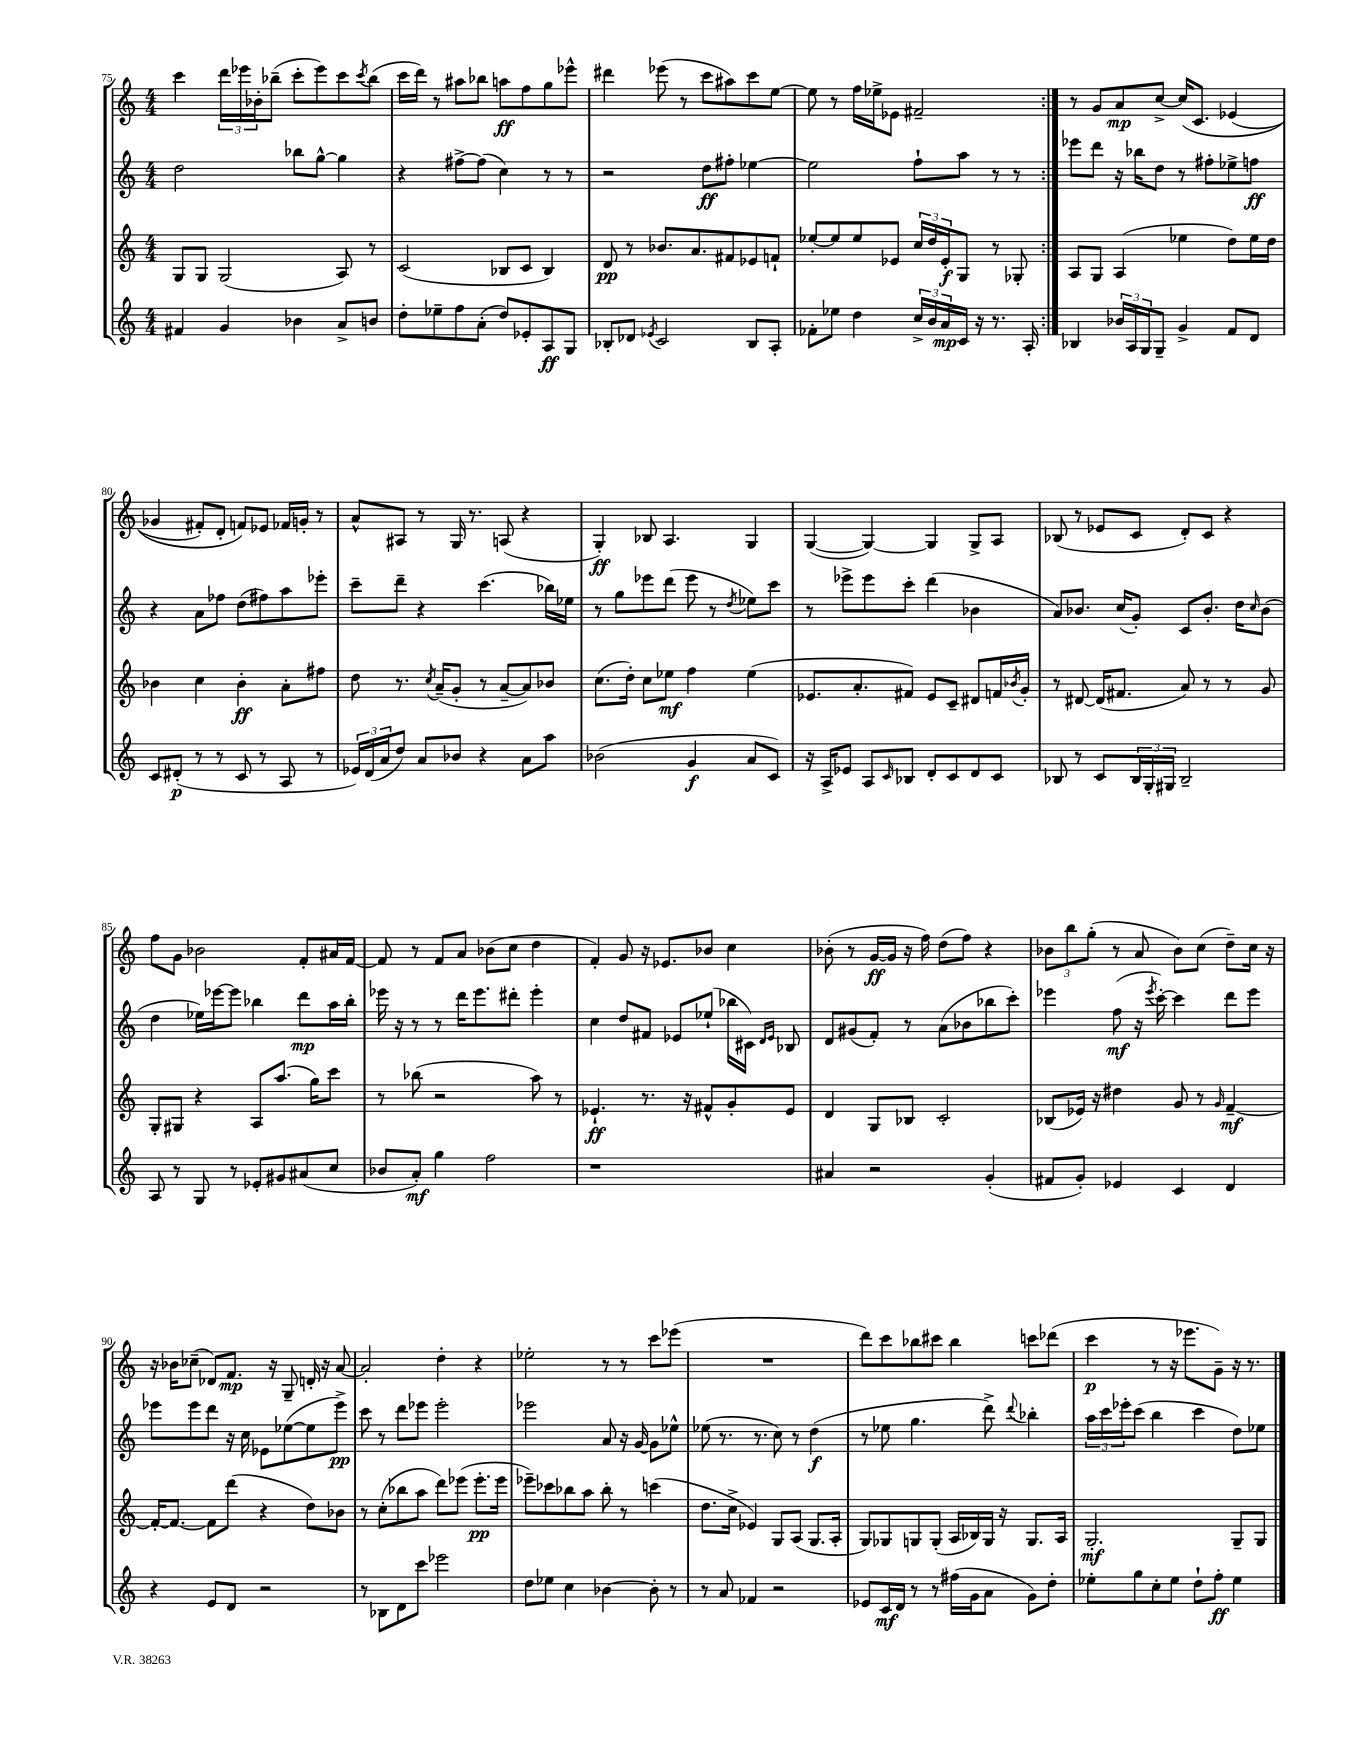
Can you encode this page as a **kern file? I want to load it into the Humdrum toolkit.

**kern	**dynam	**kern	**dynam	**kern	**dynam	**kern	**dynam
*part4	*part4	*part3	*part3	*part2	*part2	*part1	*part1
*staff4	*staff4	*staff3	*staff3	*staff2	*staff2	*staff1	*staff1
*clefG2	*	*clefG2	*	*clefG2	*	*clefG2	*
*k[]	*	*k[]	*	*k[]	*	*k[]	*
*M4/4	*	*M4/4	*	*M4/4	*	*M4/4	*
=75	=75	=75	=75	=75	=75	=75	=75
4f#X/	.	8G/L	.	2dd\	.	4ccc\	.
.	.	8G/J	.	.	.	.	.
4g/	.	(2G/	.	.	.	24ddd\LL	.
.	.	.	.	.	.	24eee-X\	.
.	.	.	.	.	.	24b-X'\J	.
.	.	.	.	.	.	(8bb-X~\J	.
4b-X\	.	.	.	8bb-X\L	.	8ccc'\L	.
.	.	.	.	[8gg^^\J	.	8eee-\)	.
8a^/L	.	8A/)	.	4gg\]	.	8ccc\	.
.	.	.	.	.	.	8qccc/	.
8bn/J	.	8r	.	.	.	(8bb-\J	.
=76	=76	=76	=76	=76	=76	=76	=76
8dd'\L	.	(2c/	.	4r	.	16ccc\LL	.
.	.	.	.	.	.	16ddd\JJ)	.
8ee-X~\	.	.	.	.	.	8r	.
8ff\	.	.	.	[8ff#X^\L	.	8aa#X\L	.
(8a'\J	.	.	.	(8ff#\J]	.	8bb-X\J	.
8dd/L)	.	8B-X/L	.	4cc\)	.	8aan\L	ff
8e-X'/	.	8c/J	.	.	.	8ff\	.
8A/	ff	4B-/)	.	8r	.	8gg\	.
8G/J	.	.	.	8r	.	8eee-X^^\J	.
=77	=77	=77	=77	=77	=77	=77	=77
8B-X'/L	.	8d/	pp	2r	.	4ddd#X\	.
8d-X/J	.	8r	.	.	.	.	.
8qe-X/	.	.	.	.	.	.	.
2c/	.	8.b-X/L	.	.	.	(8eee-X\	.
.	.	.	.	.	.	8r	.
.	.	8.a/	.	.	.	.	.
.	.	.	.	8dd\L	ff	8ccc\L	.
.	.	8f#X/	.	8ff#X'\J	.	8aa#X\)	.
8B-/L	.	8e-X/	.	[4ee-X\	.	8ccc\	.
8A'/J	.	8fn`/J	.	.	.	[8ee\J	.
=78	=78	=78	=78	=78	=78	=78	=78
8f-X'\L	.	[8ee-X'/L	.	2ee-\]	.	8ee\]	.
8ee-X\J	.	8ee-/]	.	.	.	8r	.
4dd\	.	8ee-/	.	.	.	16ff\LL	.
.	.	.	.	.	.	16ee-X^\J	.
.	.	8e-X/J	.	.	.	8e-X\J	.
24cc^/LL	.	24cc/LL	.	8ff`\L	.	2f#X~/	.
24b/	.	24dd/	.	.	.	.	.
24a/	mp	24e-'/J	f	.	.	.	.
16c/JJ	.	8G/J	.	8aa\J	.	.	.
16r	.	.	.	.	.	.	.
8.r	.	8r	.	8r	.	.	.
.	.	8G-X'/	.	8r	.	.	.
16A'/	.	.	.	.	.	.	.
=79:|!	=79:|!	=79:|!	=79:|!	=79:|!	=79:|!	=79:|!	=79:|!
4B-X/	.	8A/L	.	8eee-X\L	.	8r	.
.	.	8G/J	.	8ddd\J	.	8g/L	.
24b-X/LL	.	(4A/	.	16r	.	8a/	mp
24A/	.	.	.	.	.	.	.
.	.	.	.	16bb-X\KL	.	.	.
24G/J	.	.	.	.	.	.	.
8G~/J	.	.	.	8dd\J	.	[8cc^/J	.
4g^/	.	4ee-X\	.	8r	.	(16cc/KL]	.
.	.	.	.	.	.	8.c/J	.
.	.	.	.	8ff#X'\L	.	.	.
8f/L	.	8dd\L)	.	8ee-X^\	.	(4e-X/	.
8d/J	.	16ee-\L	.	8ffn\J	ff	.	.
.	.	16dd\JJ	.	.	.	.	.
!!LO:LB:g=z
=80	=80	=80	=80	=80	=80	=80	=80
8c/L	.	4b-X\	.	4r	.	4g-X/	.
(8d#X'/J	p	.	.	.	.	.	.
8r	.	4cc\	.	8a\L	.	8f#X'/L)	.
8r	.	.	.	8ff-X\J	.	8d'/J	.
8c/	.	4b-'\	ff	(8dd\L	.	8fn/L)	.
8r	.	.	.	8ff#X\)	.	8e-X/J	.
8A/	.	8a'\L	.	8aa\	.	16f-X/LL	.
.	.	.	.	.	.	16gn'/JJ	.
8r	.	8ff#X\J	.	8eee-X'\J	.	8r	.
=81	=81	=81	=81	=81	=81	=81	=81
24e-X/LL)	.	8dd\	.	8ccc~\L	.	8a^^/L	.
(24d/	.	.	.	.	.	.	.
24a/J	.	.	.	.	.	.	.
8dd/J)	.	8.r	.	8ddd~\J	.	8A#X/J	.
8a/L	.	.	.	4r	.	8r	.
.	.	8qcc/	.	.	.	.	.
.	.	(16a~/KL	.	.	.	.	.
8b-X/J	.	8g'/J	.	.	.	16G/	.
.	.	.	.	.	.	8.r	.
4r	.	8r	.	(4.ccc\	.	.	.
.	.	[8a~/L	.	.	.	(8An/	.
8a\L	.	8a/])	.	.	.	4r	.
8aa\J	.	8b-X/J	.	16bb-X\LL)	.	.	.
.	.	.	.	16ee-X\JJ	.	.	.
=82	=82	=82	=82	=82	=82	=82	=82
(2b-X\	.	(8.cc\L	.	8r	.	4G'/)	ff
.	.	.	.	8gg\L	.	.	.
.	.	16dd'\Jk)	.	.	.	.	.
.	.	8cc\L	.	8eee-X\	.	8B-X/	.
.	.	8ee-X\J	mf	(8ddd\J	.	4.A/	.
4g/	f	4ff\	.	8eee-\	.	.	.
.	.	.	.	8r	.	.	.
.	.	.	.	8qdd/	.	.	.
8a/L	.	(4ee-\	.	8ee-X\L)	.	4G/	.
8c/J)	.	.	.	8ccc\J	.	.	.
=83	=83	=83	=83	=83	=83	=83	=83
16r	.	8.e-X/L	.	8r	.	([4G/	.
16A^/KL	.	.	.	.	.	.	.
8e-X/J	.	.	.	8eee-X^\L	.	.	.
.	.	8.a'/	.	.	.	.	.
8A/L	.	.	.	8eee-\	.	4G/_)	.
16qqc/	.	.	.	.	.	.	.
8B-X/J	.	8f#X/J)	.	8ccc'\J	.	.	.
8d'/L	.	8e-/L	.	(4ddd\	.	4G/]	.
8c/	.	8c~/J	.	.	.	.	.
8d/	.	8d#X/L	.	4b-X\	.	8G^/L	.
8c/J	.	16fn/L	.	.	.	8A/J	.
.	.	8qb-X/	.	.	.	.	.
.	.	16g'/JJ	.	.	.	.	.
=84	=84	=84	=84	=84	=84	=84	=84
8B-X/	.	8r	.	8a/L)	.	(8B-X/	.
8r	.	[8d#X/	.	8.b-X/J	.	8r	.
8c/L	.	(16d#/KL]	.	.	.	8e-X/L	.
.	.	8.f#X/J	.	(16cc/KL	.	.	.
24B-/L	.	.	.	8g'/J)	.	8c/J	.
24G'/	.	.	.	.	.	.	.
24G#X/JJ	.	.	.	.	.	.	.
2B-~/	.	8a/)	.	8c/L	.	8d'/L)	.
.	.	8r	.	8.b-'/J	.	8c/J	.
.	.	8r	.	.	.	4r	.
.	.	.	.	16dd\KL	.	.	.
.	.	.	.	16qqcc/	.	.	.
.	.	8g/	.	(8b-\J	.	.	.
!!LO:LB:g=z
=85	=85	=85	=85	=85	=85	=85	=85
8A/	.	8G'/L	.	4dd\	.	8ff\L	.
8r	.	8G#X/J	.	.	.	8g\J	.
8G/	.	4r	.	16ee-X\LL)	.	2b-X\	.
.	.	.	.	[16eee-X\J	.	.	.
8r	.	.	.	8eee-\J]	.	.	.
8e-X'/L	.	8A/L	.	4bb-X\	.	.	.
8g#X/	.	(8.aa/J	.	.	.	.	.
(8a#X/	.	.	.	8ddd\L	mp	8f'/L	.
.	.	16gg\KL)	.	.	.	.	.
8cc/J	.	8ccc\J	.	16aa\L	.	16a#X/L	.
.	.	.	.	16bb-'\JJ	.	[16f/JJ	.
=86	=86	=86	=86	=86	=86	=86	=86
8b-X/L	.	8r	.	16eee-X\	.	8f/]	.
.	.	.	.	16r	.	.	.
8a'/J)	mf	(8bb-X\	.	8r	.	8r	.
4gg\	.	2r	.	8r	.	8f/L	.
.	.	.	.	16ddd\KL	.	8a/J	.
.	.	.	.	8.eee-\	.	.	.
2ff\	.	.	.	.	.	(8b-X\L	.
.	.	.	.	8ddd#X'\J	.	8cc\J	.
.	.	8aa\)	.	4eee-'\	.	4dd\	.
.	.	8r	.	.	.	.	.
=87	=87	=87	=87	=87	=87	=87	=87
1r	.	4.e-X`/	ff	4cc\	.	4f'/)	.
.	.	.	.	8dd/L	.	8g/	.
.	.	8.r	.	8f#X/J	.	16r	.
.	.	.	.	.	.	8.e-X/L	.
.	.	.	.	8e-X/L	.	.	.
.	.	16r	.	.	.	.	.
.	.	8f#X^^/L	.	(8ee-X`/J	.	8b-X/J	.
.	.	8g'/	.	16bb-X\LL	.	4cc\	.
.	.	.	.	16c#X\JJ)	.	.	.
.	.	.	.	16qqd/LL	.	.	.
.	.	.	.	16qqe-/JJ	.	.	.
.	.	8e-/J	.	8B-X/	.	.	.
=88	=88	=88	=88	=88	=88	=88	=88
4a#X/	.	4d/	.	8d/L	.	(8b-X'\	.
.	.	.	.	(8g#X/	.	8r	.
2r	.	8G/L	.	8f'/J)	.	[16g/LL	ff
.	.	.	.	.	.	16g/JJ]	.
.	.	8B-X/J	.	8r	.	16r	.
.	.	.	.	.	.	16ff\)	.
.	.	2c'/	.	(8a\L	.	(8dd\L	.
.	.	.	.	8b-X\	.	8ff\J)	.
(4g'/	.	.	.	8bb-X\	.	4r	.
.	.	.	.	8ccc'\J)	.	.	.
=89	=89	=89	=89	=89	=89	=89	=89
8f#X/L	.	(8B-X/L	.	4eee-X\	.	12b-X\L	.
.	.	.	.	.	.	12bb\	.
8g'/J)	.	16e-X/Jk)	.	.	.	.	.
.	.	.	.	.	.	(12gg'\J	.
.	.	16r	.	.	.	.	.
4e-X/	.	4dd#X\	.	(8ff\	mf	8r	.
.	.	.	.	16r	.	8a/	.
.	.	.	.	8qeee-/	.	.	.
.	.	.	.	[16ccc'\)	.	.	.
4c/	.	8g/	.	4ccc\]	.	8b-\L)	.
.	.	8r	.	.	.	(8cc\J	.
.	.	16qqg/	.	.	.	.	.
4d/	.	[4f~/	mf	8ddd\L	.	8dd~\L)	.
.	.	.	.	8eee-\J	.	16cc\Jk	.
.	.	.	.	.	.	16r	.
!!LO:LB:g=z
=90	=90	=90	=90	=90	=90	=90	=90
4r	.	16f'/KL_	.	8eee-X\L	.	16r	.
.	.	8.f/J_	.	.	.	16b-X\KL	.
.	.	.	.	8eee-\	.	(8cc-X~\J	.
8e/L	.	8f\L]	.	8ddd\J	.	8d-X/L)	.
8d/J	.	(8ddd\J	.	16r	.	8.f/J	mp
.	.	.	.	16cc\	.	.	.
2r	.	4r	.	8e-X\L	.	.	.
.	.	.	.	.	.	16r	.
.	.	.	.	([8ee-X\	.	8G~/	.
.	.	8dd\L)	.	8ee-\]	.	16dn'/	.
.	.	.	.	.	.	16r	.
.	.	8b-X\J	.	8eee-^\J)	pp	[8a/	.
=91	=91	=91	=91	=91	=91	=91	=91
8r	.	8r	.	8ccc\	.	2a'/]	.
8B-X\L	.	(8cc'\L	.	8r	.	.	.
8d\	.	8bb-X\	.	8ddd\L	.	.	.
8ccc\J	.	8aa\J	.	8eee-X\J	.	.	.
2eee-X\	.	8ddd\L)	.	2eee-'\	.	4dd'\	.
.	.	(8eee-X\J	.	.	.	.	.
.	.	8.eee-'\L	pp	.	.	4r	.
.	.	16eee-\Jk	.	.	.	.	.
=92	=92	=92	=92	=92	=92	=92	=92
8dd\L	.	8eee-X~\L)	.	2eee-X\	.	2ee-X'\	.
8ee-X\J	.	8ccc-X\	.	.	.	.	.
4cc\	.	8bb-X\	.	.	.	.	.
.	.	8aa\J	.	.	.	.	.
[4b-X\	.	8bb-'\	.	8a/	.	8r	.
.	.	8r	.	16r	.	8r	.
.	.	.	.	[16g/	.	.	.
8b-'\]	.	(4cccn\	.	8g\L]	.	8ccc\L	.
8r	.	.	.	8ee-X^^\J	.	(8eee-X\J	.
=93	=93	=93	=93	=93	=93	=93	=93
8r	.	8.dd\L	.	(8ee-X\	.	1r	.
8a/	.	.	.	8.r	.	.	.
.	.	16cc^\Jk	.	.	.	.	.
4f-X/	.	4e-X/)	.	.	.	.	.
.	.	.	.	8.r	.	.	.
2r	.	8G/L	.	8cc\)	.	.	.
.	.	(8A/J	.	8r	.	.	.
.	.	8.G/L	.	(4dd\	f	.	.
.	.	16A'/Jk	.	.	.	.	.
=94	=94	=94	=94	=94	=94	=94	=94
8e-X/L	.	8G/L)	.	8r	.	8ddd\L)	.
16c/L	mf	8G-X/	.	8ee-X\	.	8ccc\	.
16d/JJ	.	.	.	.	.	.	.
8r	.	8Gn/	.	4.gg\	.	8bb-X\	.
8r	.	(8G'/J	.	.	.	8ccc#X\J	.
(16ff#X\LL	.	16A/LL	.	.	.	4bb-\	.
16g\J	.	16B-X/)	.	.	.	.	.
8a\J	.	16G/JJ	.	8ddd^\)	.	.	.
.	.	16r	.	.	.	.	.
.	.	.	.	8qqddd/	.	.	.
8g\L)	.	8.G/L	.	4bb-X'\	.	8cccn\L	.
8dd'\J	.	.	.	.	.	(8ddd-X\J	.
.	.	16A/Jk	.	.	.	.	.
=95	=95	=95	=95	=95	=95	=95	=95
8ee-X'\L	.	2.G'/	mf	24aa\LL	.	4ccc\	p
.	.	.	.	24ccc\	.	.	.
.	.	.	.	24eee-X'\J	.	.	.
8gg\	.	.	.	(8ccc\J	.	.	.
8cc'\	.	.	.	4bb\	.	8r	.
8ee-\J	.	.	.	.	.	16r	.
.	.	.	.	.	.	8.eee-X\L	.
8dd`\L	.	.	.	4ccc\	.	.	.
8ff'\J	ff	.	.	.	.	8g~\J)	.
4ee-\	.	8G~/L	.	8dd\L)	.	16r	.
.	.	.	.	.	.	8.r	.
.	.	8G/J	.	8ee-X\J	.	.	.
==	==	==	==	==	==	==	==
*-	*-	*-	*-	*-	*-	*-	*-
